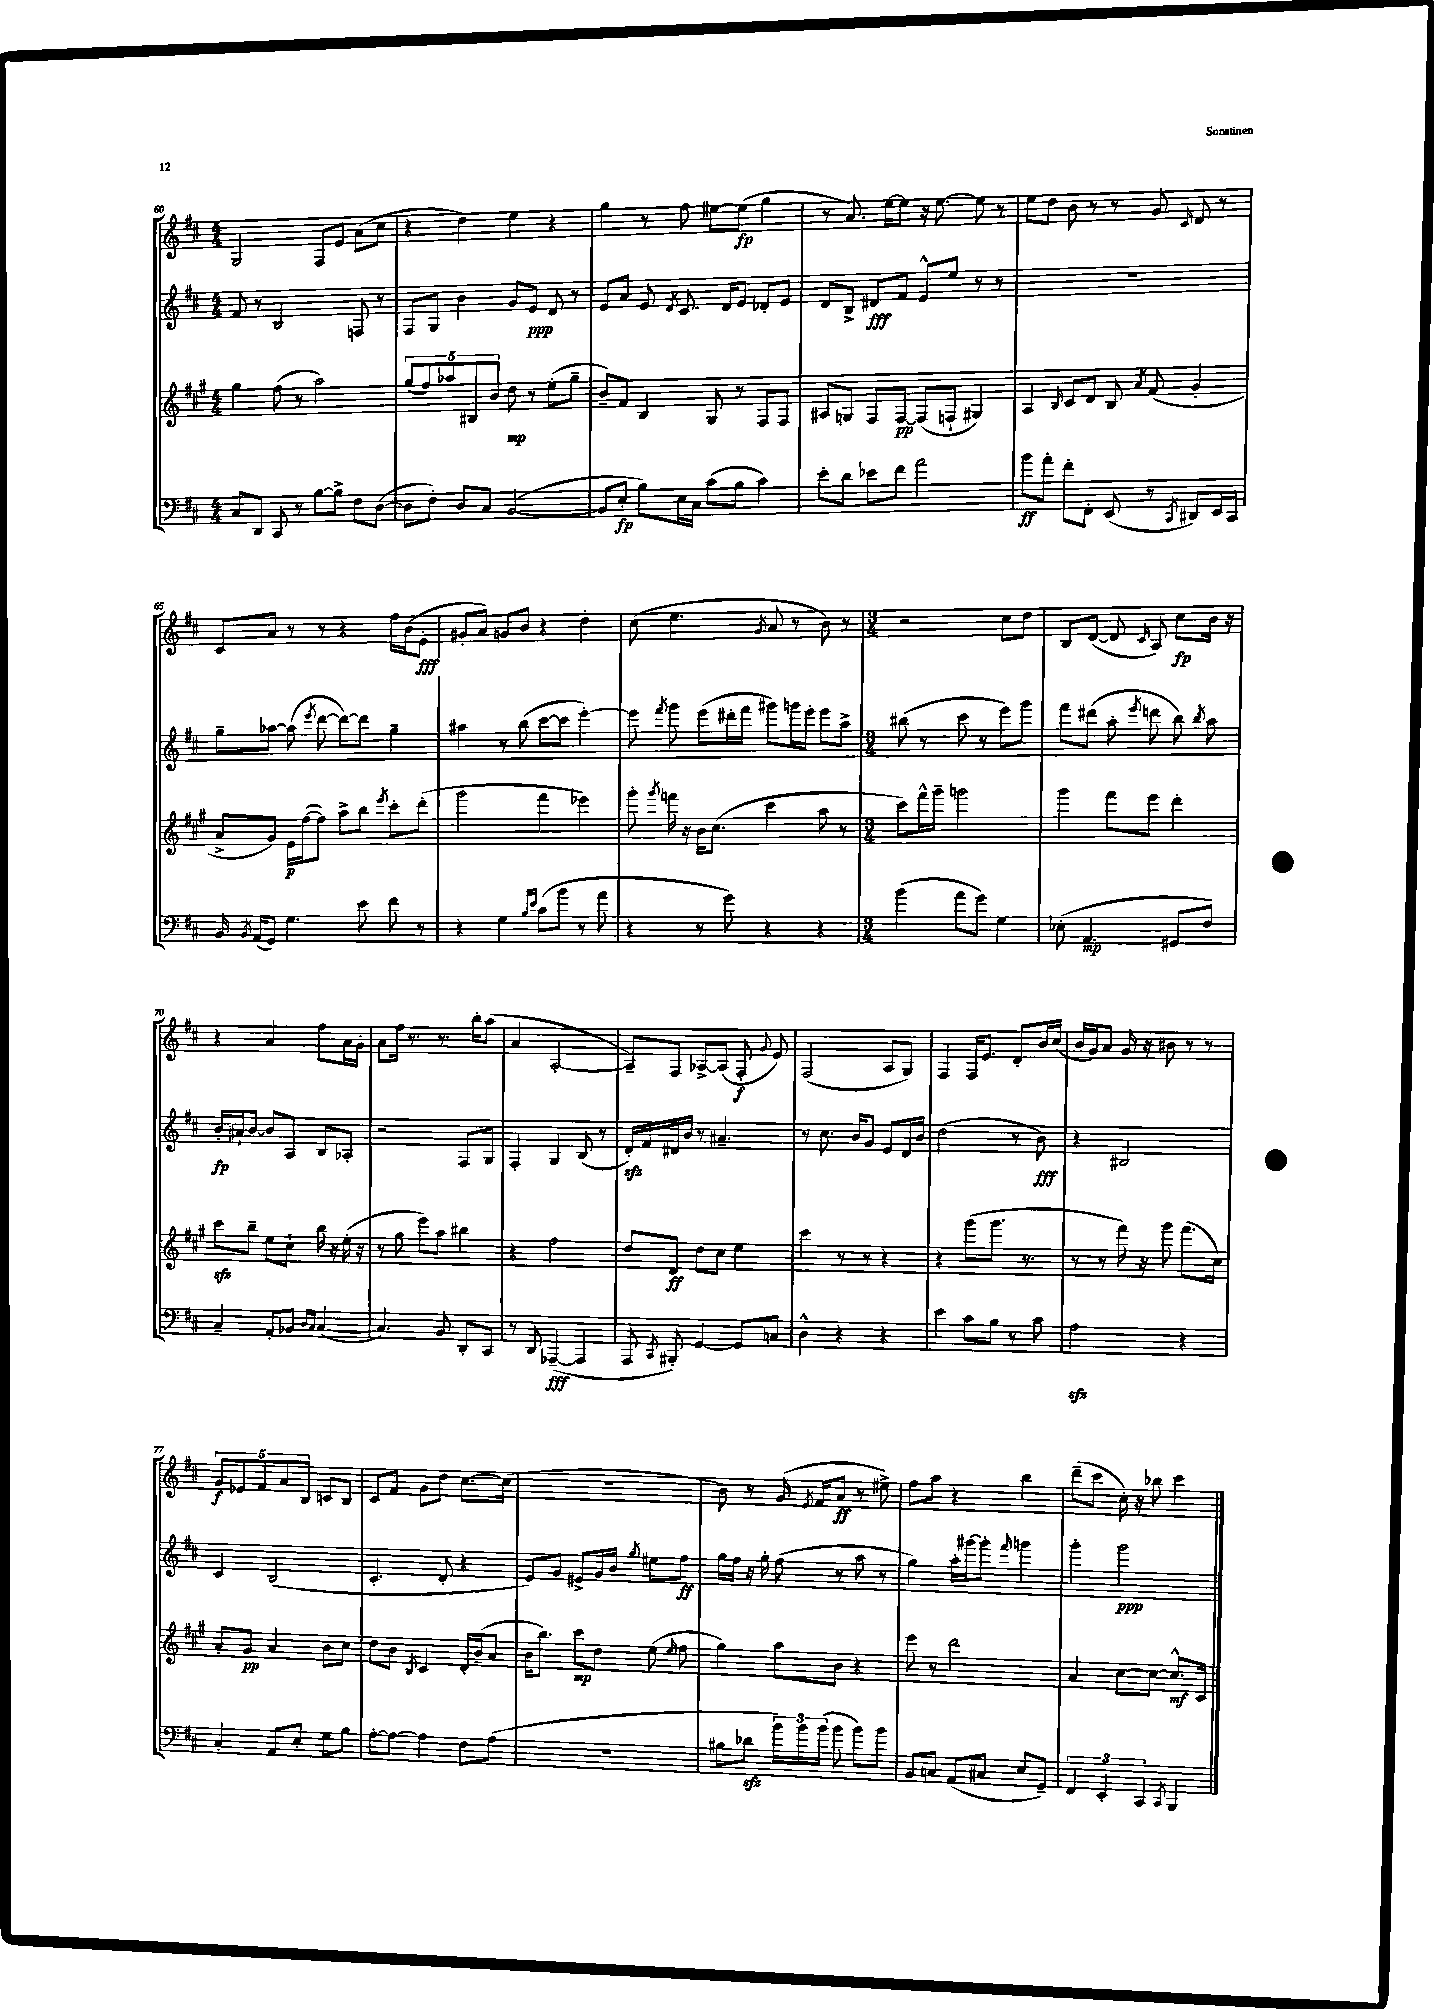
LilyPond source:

<<
\new StaffGroup <<
\new Staff = "s0" {
    \clef treble \key d \major \numericTimeSignature \time 4/4
    \autoBeamOff g2 fis8[ e'8] a'8[( cis''8] |
    r4 d''4) e''4 r4 |
    g''4 r8 fis''8 eis''8[~ eis''8]\fp( g''4 |
    r8 a'8.) e''16[~ e''8] r16 e''8.~ e''8 r8 |
    e''8[ d''8] b'8 r8 r8 g'8 \grace { cis'16 } d'8 r8 |
    cis'8[ a'8] r8 r8 r4 fis''16[ b'16( e'8]-.\fff |
    gis'8[-. a'8]) g'8[ b'8] r4 d''4-. |
    cis''8( e''4. \acciaccatura { g'8 } a'8 r8 b'8) r8 |
    \numericTimeSignature \time 3/4 r2 cis''8[ d''8] |
    b8[ d'8]~( d'8 \grace { cis'16 } a8) cis''8[\fp b'16] r16 |
    r4 a'4 fis''8[ a'16 g'16]-. |
    a'8[ fis''16] r8. r8. b''16[-. a''8]( |
    a'4 a2~-. |
    a8[--) fis8] aes8[~-> aes8]( fis8-.\f \appoggiatura { g'8 } e'8) |
    fis2( a8[ g8]) |
    fis4 fis16[ e'8.] d'8[-. b'16 cis''16]( |
    b'16[ g'16) a'8] g'16 r16 bis'8 r8 r8 |
    \tuplet 5/4 { g'8[\f ees'8 fis'8 a'8 b8] } c'8[ b8] |
    cis'8[ fis'8] g'8[ d''8] cis''8.[~ cis''16]( |
    R2. |
    b'8) r8 g'16( \acciaccatura { e'8 } fis'16[ a'8]\ff r8 eis''8->) |
    fis''8[ a''8] r4 b''4 |
    d'''8[--( cis'''8] cis''16-.) r16 bes''8 cis'''4 \bar "|." |
}
\new Staff = "s1" {
    \clef treble \key d \major \numericTimeSignature \time 4/4
    \autoBeamOff fis'8 r8 b2 f8 r8 |
    fis8[ g8] b'4 g'8[ e'8]\ppp d'8 r8 |
    e'8[ a'8] e'8 \acciaccatura { d'8 } cis'8. d'16[ e'8] des'8[-. e'8] |
    d'8[ b8]-> dis'8[\fff fis'8] e'8[-^ e''8] r8 r8 |
    R1 |
    g''8[-- aes''8]~ aes''8( \acciaccatura { e'''8 } d'''8~ d'''8[~) d'''8] g''4-- |
    ais''4 r8 b''8( cis'''8[~ cis'''8] e'''4~-.) |
    e'''8 \acciaccatura { fis'''8 } g'''8 e'''8[( dis'''16-. fis'''16] gis'''8[) g'''16 e'''16]-. e'''8[ a''8]-> |
    \numericTimeSignature \time 3/4 bis''8( r8 cis'''8 r8 e'''8[) g'''8] |
    fis'''8[ dis'''8]( a''8-. \acciaccatura { e'''8 } d'''8 b''8) \acciaccatura { b''8 } a''8 |
    b'16[-.\fp ais'16-! b'8]~ b'8[ a8] b8[ aes8]-. |
    r2 fis8[ g8] |
    fis4-. g4 b8( r8 |
    d'16[-.\sfz) fis'16 dis'16 b'16] r8 ais'4.-- |
    r8 cis''8. b'16[ g'8] e'8[ d'16 b'16] |
    d''2( r8 b'8\fff) |
    r4 bis2 |
    cis'4 b2( |
    cis'4.-. d'8-. r4 |
    e'8[) g'8] eis'8[-> g'16 b'16] \acciaccatura { g''8 } eis''8[ fis''8]\ff |
    g''16[ fis''16] r16 g''16-. fis''8( r8 a''8 r8 |
    g''4) a''16[-. gis'''16~ gis'''8]-. \grace { fis'''16 } g'''4 |
    g'''4-. g'''2\ppp \bar "|." |
}
\new Staff = "s2" {
    \clef treble \key a \major \numericTimeSignature \time 4/4
    \autoBeamOff gis''4 fis''8( r8 a''2) |
    \tuplet 5/4 { gis''8[( fis''8) aes''8 bis8 b'8] } d''8\mp r8 e''8[-.( gis''8]-- |
    b'8[--) fis'8] b4 gis8 r8 fis8[ fis8] |
    ais8[ g8] fis8[ fis8]~\pp fis8[( f8]-! gis4) |
    a4 \grace { b16 } cis'8[ d'8] b8 \acciaccatura { a'8 } fis'8( gis'4-. |
    a'8[-> gis'8]) e'16[\p fis''16~( fis''8]) a''8[-> b''8] \acciaccatura { e'''8 } cis'''8[-. d'''8]-.( |
    gis'''2 fis'''4 ees'''4) |
    gis'''8-. \acciaccatura { gis'''8 } f'''16 r16 b'16[ cis''8.]( cis'''4 a''8 r8 |
    \numericTimeSignature \time 3/4 cis'''8[) fis'''16-^ gis'''16]-- g'''2 |
    gis'''4 fis'''8[ e'''8] d'''4-. |
    cis'''8[\sfz b''8]-- e''8[ cis''8]-! b''16 r16 e''16-.( r16 |
    r8 gis''8 e'''8[) a''8] bis''4 |
    r4 fis''2 |
    d''8[ d'8]\ff d''8[ cis''8] e''4 |
    cis'''4 r8 r8 r4 |
    r4 gis'''8[( gis'''8.] r8. |
    r8 r8 fis'''16) r16 gis'''8 fis'''8.[( cis''16]) |
    a'8[-. gis'8]\pp a'4 b'8[ cis''8] |
    d''8[ b'8] \acciaccatura { b8 } cis'4 d'16[-. b'16--( a'8] |
    b'16[ b''8.]) cis'''8[\mp d''8] e''8( \grace { e''16 } fis''8 |
    gis''4) a''8[ b'8] r4 |
    e'''8 r8 d'''2 |
    a'4 cis''8[~ cis''8]~ cis''8.[-^\mf cis'16] \bar "|." |
}
\new Staff = "s3" {
    \clef bass \key d \major \numericTimeSignature \time 4/4
    \autoBeamOff cis8[ d,8] cis,8 r8 b8[~ b8]-> fis8[ d8]~( |
    d8[ fis8]-.) d8[ cis8] b,2~( |
    b,8[ e8]-.\fp b8[) e16 cis16] cis'8[( b8] cis'4) |
    e'8[-. d'8] ees'8[ fis'8] a'2 |
    b'8[\ff a'8]-. fis'8[-. fis,8]-. e,8( r8 \acciaccatura { cis,8 } dis,8[) e,16 cis,16] |
    b,16 \acciaccatura { b,8 } a,16[( g,8]) g4. e'8 fis'8 r8 |
    r4 g4 \grace { b16[ e'16] } cis'8[( b'8] r8 a'8 |
    r4 r8 g'8) r4 r4 |
    \numericTimeSignature \time 3/4 b'4( a'8[ g'8]) g4 |
    ees8-.( a,4.\mp gis,8[ fis8]) |
    cis4-- a,8[-. bes,8] \grace { d16[ cis16] } cis4~( |
    cis4.) b,8 d,8[-. cis,8] |
    r8 d,8 aes,,4~--\fff( aes,,4 |
    a,,8 \acciaccatura { cis,8 } bis,,8-.) g,4~ g,8[ c8] |
    d4-^ r4 r4 |
    e'4 cis'8[ b8] r8 cis'8 |
    a2\sfz r4 |
    cis4-. a,8[ e8]-. g8[ b8] |
    a8[~-. a8]~ a4 fis8[ a8]( |
    R2. |
    bis8[ des'8]\sfz \tuplet 3/2 { b'16[) b'16 b'16]( } b'8 b'8[) b'8] |
    b,8[ c8] a,8[( cis8] e8[ g,8]--) |
    \tuplet 3/2 { fis,4 e,4-. cis,4 } \acciaccatura { cis,8 } b,,4 \bar "|." |
}
>>
>>
\layout { \context { \Score currentBarNumber = #60 } }
